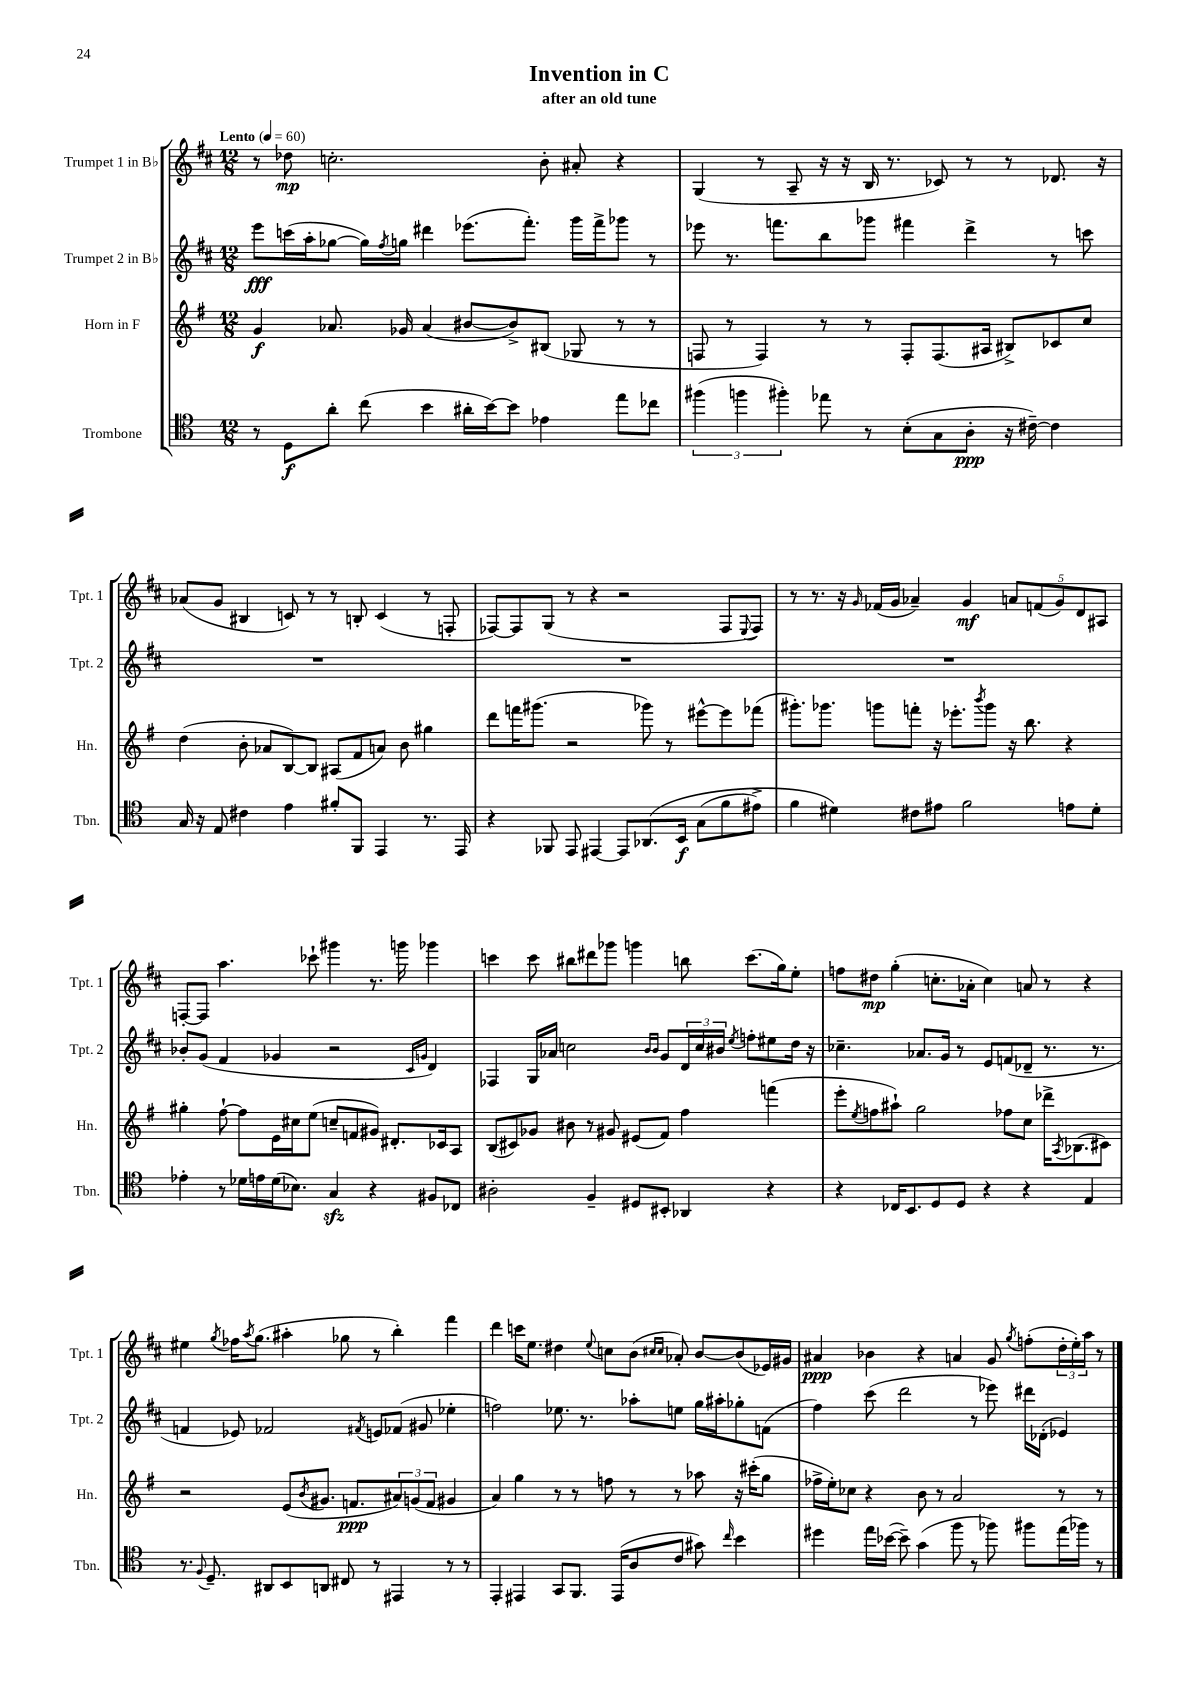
\header { title = "Invention in C" subtitle = "after an old tune" }
<<
\new StaffGroup <<
\new Staff = "s0" \with { instrumentName = "Trumpet 1 in Bb" shortInstrumentName = "Tpt. 1" } {
    \clef treble \key d \major \numericTimeSignature \time 12/8 \tempo "Lento" 4 = 60
    r8 des''8\mp c''2.-. b'8-. ais'8-. r4 |
    g4( r8 a8-- r16 r16 b16 r8. ces'8) r8 r8 des'8. r16 |
    aes'8( g'8 bis4 c'8) r8 r8 b8-. c'4( r8 f8-. |
    fes8~) fes8 g8( r8 r4 r2 fes8 \appoggiatura { e8 } fes8) |
    r8 r8. r16 \grace { g'16 } fes'16( g'16 aes'4--) g'4\mf \tuplet 5/4 { a'8 f'8( g'8) d'8 ais8 } |
    f8~-. f8 a''4. ces'''8-! gis'''4 r8. g'''16 ges'''4 |
    c'''4 c'''8 bis''8 dis'''8 ges'''8 g'''4 b''8 c'''8.( g''16) e''8-. |
    f''8 dis''8\mp g''4-.( c''8.-. aes'16-. c''4) a'8 r8 r4 |
    eis''4 \acciaccatura { g''8 } fes''16 \acciaccatura { a''8 } g''8.( ais''4-. ges''8 r8 b''4-.) fis'''4 |
    d'''4 c'''16 e''8. dis''4 \appoggiatura { e''8 } c''8 b'8( \grace { cis''16 cis''16 } aes'8-.) b'8~ b'8( ees'16) gis'16 |
    ais'4\ppp bes'4 r4 a'4 g'8 \acciaccatura { g''8 } f''8-.( \tuplet 3/2 { d''16-. e''16-.) a''16 } r8 \bar "|." |
}
\new Staff = "s1" \with { instrumentName = "Trumpet 2 in Bb" shortInstrumentName = "Tpt. 2" } {
    \clef treble \key d \major \numericTimeSignature \time 12/8
    e'''8\fff c'''16( a''16-. ges''8~ ges''16) \acciaccatura { fis''8 } g''16 dis'''4 ees'''8.( fis'''8.-.) g'''16 fis'''16-> ges'''8 r8 |
    ees'''8 r8. f'''8. b''8 ges'''8 fis'''4 d'''4-> r8 c'''8 |
    R1. |
    R1. |
    R1. |
    bes'8-. g'8( fis'4 ges'4 r2 \grace { cis'16 g'16 } d'4) |
    fes4 g16 aes'16 c''2 \grace { b'16 b'16 } g'8 \tuplet 3/2 { d'16 c''16 bis'16 } \acciaccatura { e''8 } f''8-. eis''8 d''16 r16 |
    ces''4.-- aes'8. g'16 r8 e'8 f'8( des'8-- r8. r8. |
    f'4 ees'8) fes'2 \acciaccatura { fis'8 } e'8 fes'8( gis'8 ees''4-. |
    f''2) ees''8. r8. aes''8-. e''8 g''16 ais''16-. ges''8-. f'8( |
    fis''4) cis'''8( d'''2 r8 ees'''8) dis'''16 des'16-.( ees'4) \bar "|." |
}
\new Staff = "s2" \with { instrumentName = "Horn in F" shortInstrumentName = "Hn." } {
    \clef treble \key g \major \numericTimeSignature \time 12/8
    g'4\f aes'8. ges'16 aes'4( bis'8~ bis'8->) bis8( ges8 r8 r8 |
    f8 r8 f4) r8 r8 f8-. f8.( ais16 bis8->) ces'8 c''8 |
    d''4( b'8-. aes'8 b8~) b8 ais8( fis'8 a'8) b'8 gis''4 |
    d'''8 f'''16 gis'''8.( r2 ges'''8) r8 eis'''8~-^ eis'''8 fes'''8( |
    gis'''8.-.) ges'''8. g'''8 f'''8-. r16 ees'''8.-. \acciaccatura { b'''8 } g'''8 r16 b''8. r4 |
    gis''4-. fis''8~-! fis''8 e'16 cis''16 e''8( c''8-- f'8 gis'8) dis'8.-. ces'16 a8 |
    b8( cis'8) ges'8 bis'8 r8 gis'8 eis'8( fis'8) fis''4 f'''4( |
    e'''8-. \acciaccatura { e''8 } f''8 ais''8-!) g''2 fes''8 c''8 des'''16-> \acciaccatura { a8 } bes8.( cis'8) |
    r2 e'8( \acciaccatura { b'8 } gis'8. f'8.\ppp \tuplet 3/2 { ais'8) g'8( f'8 } gis'4 |
    a'4) g''4 r8 r8 f''8 r8 r8 aes''8 r16 cis'''16-.( g''8 |
    fes''16-> e''16-.) ces''8 r4 b'8 r8 a'2 r8 r8 \bar "|." |
}
\new Staff = "s3" \with { instrumentName = "Trombone" shortInstrumentName = "Tbn." } {
    \clef tenor \key c \major \numericTimeSignature \time 12/8
    r8 d8\f a'8-. c''8( b'4 ais'16-. b'16~) b'8 ees'4 e''8 ces''8 |
    \tuplet 3/2 { fis''4( f''4 fis''4-.) } ees''8 r8 b8-.( g8 a8-.\ppp r16 cis'16~--) cis'4 |
    g16 r16 e8 cis'4 e'4 fis'8-. f,8 e,4 r8. e,16 |
    r4 fes,8 e,8 eis,4~ eis,8 aes,8.\( b,16\f g8( f'8 eis'8->) |
    f'4 dis'4\) cis'8 eis'8 f'2 e'8 dis'8-. |
    ees'4-. r8 des'16 e'16 des'16( bes8.) g4\sfz r4 fis8 ces8 |
    ais2-. f4-- dis8 bis,8-. aes,4 r4 |
    r4 ces16 b,8. d8 d8 r4 r4 e4 |
    r8. \appoggiatura { f8 } d8.-- ais,8 b,8 a,8 cis8 r8 eis,4 r8 r8 |
    e,4-. eis,4 g,8 f,8. eis,16( a8 c'8 gis'8) \grace { c''16 } b'4 |
    dis''4 e''16 bes'16~( bes'8--) g'4( f''8 r8 fes''8) fis''8 e''16( fes''16) r8 \bar "|." |
}
>>
>>
\layout { \context { \Score \remove "Bar_number_engraver" } }
